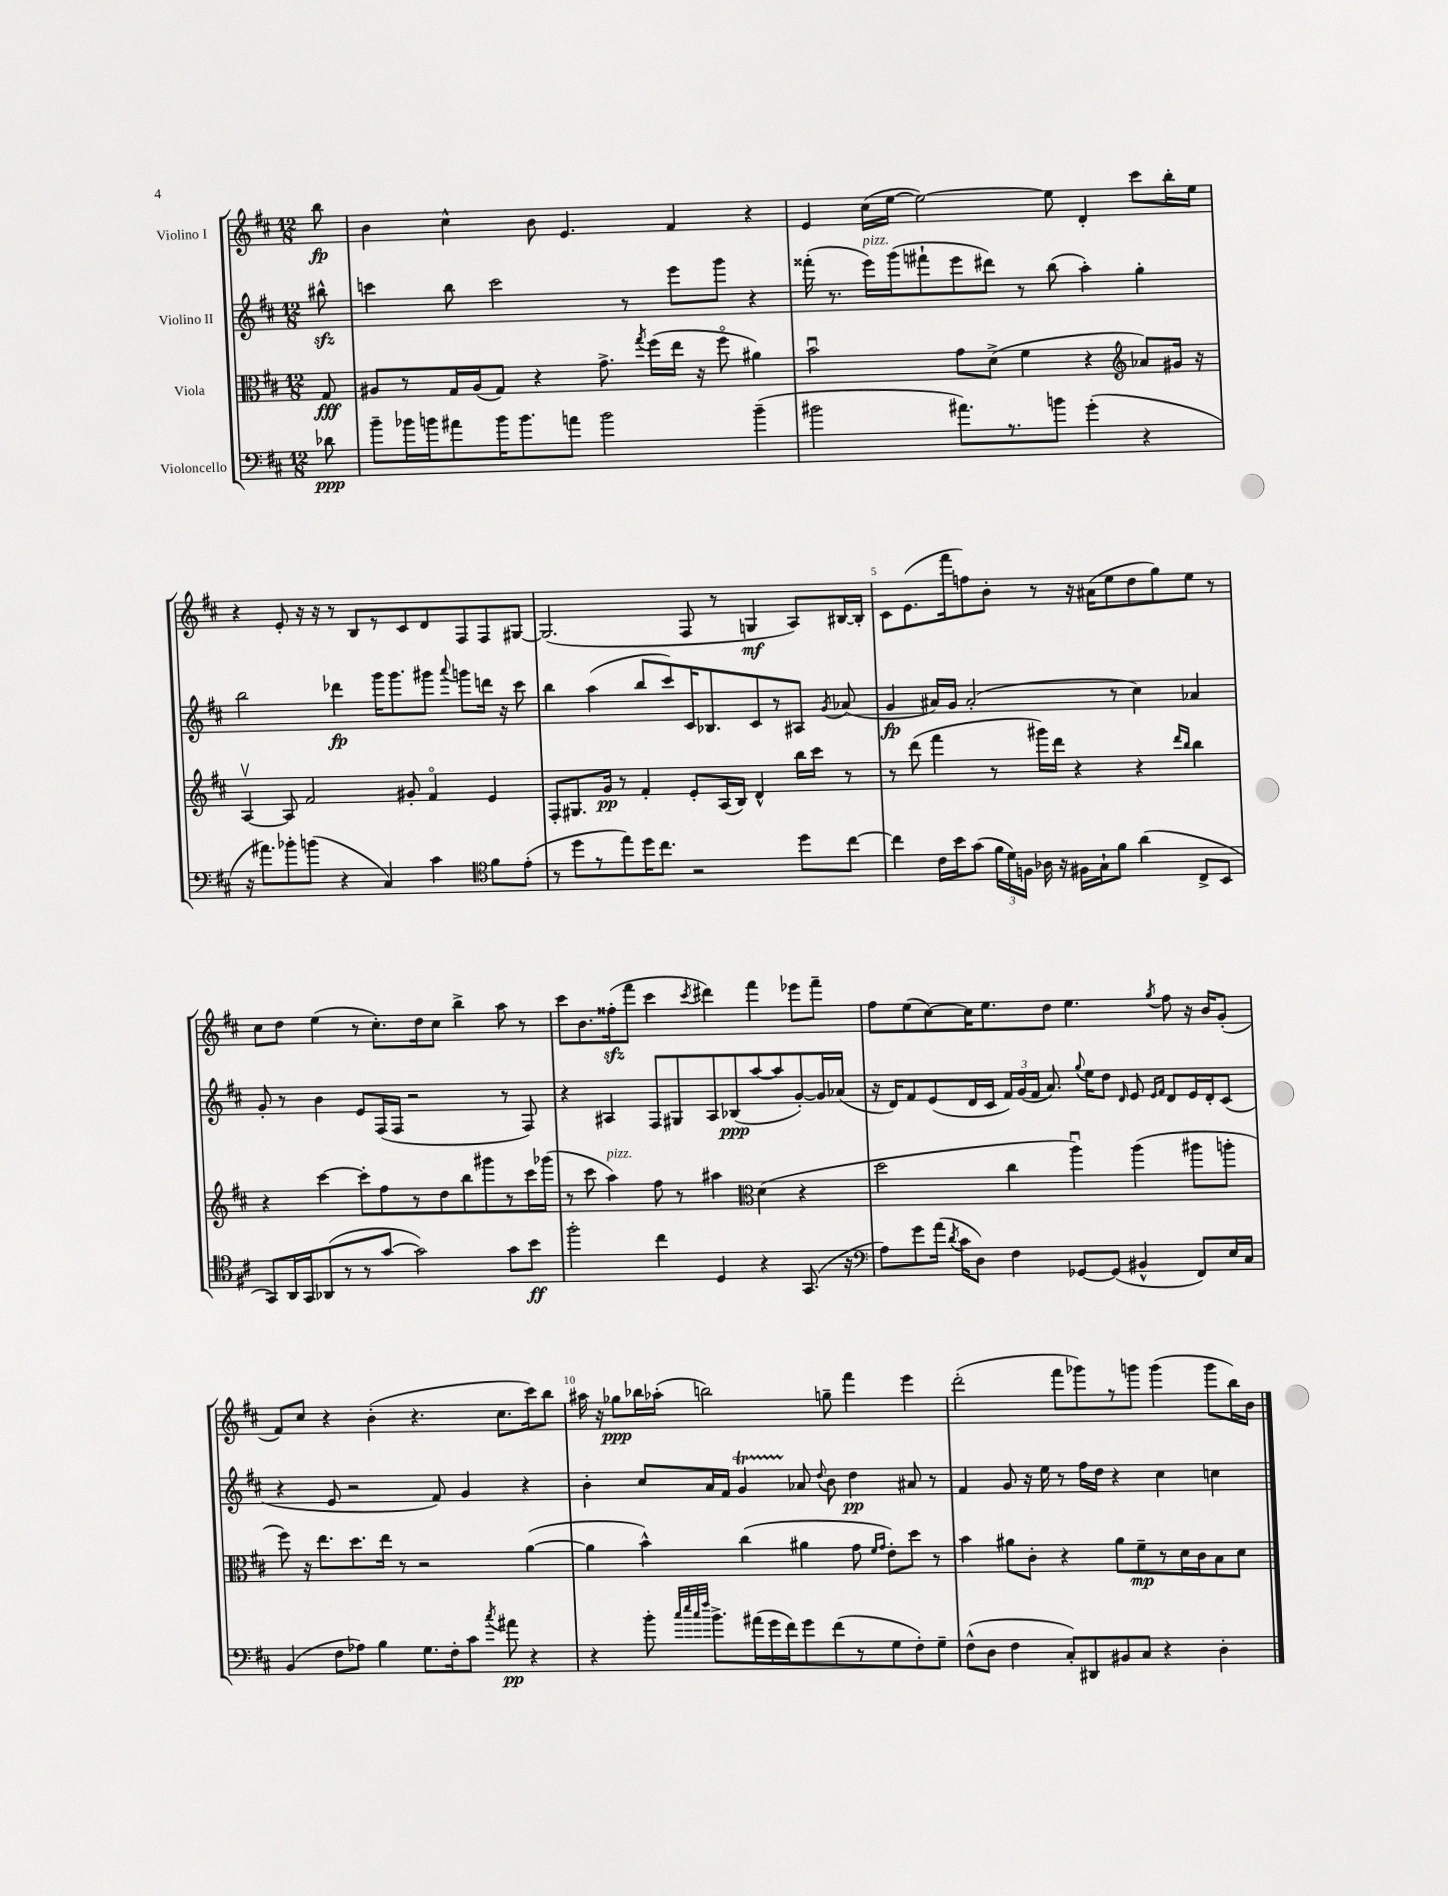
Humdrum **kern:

**kern	**kern	**kern	**kern
*staff4	*staff3	*staff2	*staff1
*clefF4	*clefC3	*clefG2	*clefG2
*k[f#c#]	*k[f#c#]	*k[f#c#]	*k[f#c#]
*M12/8	*M12/8	*M12/8	*M12/8
8d-	8G	8bb#^^	8bb
=	=	=	=
8b~	8A#	4ccc	4b
16b-	8r	.	.
16b	.	.	.
8a#	16G	8bb	4cc#^^
.	(16A#	.	.
16b	8G)	2ccc	.
8.b	.	.	.
.	4r	.	8b
8a	.	.	4.e
2b	8.g^	.	.
.	.	8r	.
.	8qgg	.	.
.	(16ff#	.	.
.	16ee	8eee	4f#
.	16r	.	.
.	8ff#o	8ggg	.
(4b~	4a#)	4r	4r
=	=	=	=
2b#	2bu	(16fff##'	4e
.	.	8.r	.
.	.	16eee)	(16cc#
.	.	(16ggg	[16ee
.	.	8fff#`	2ee_)
8.a#)	8g	8eee	.
.	(8d^	8ddd#)	.
8.r	.	.	.
.	4f#	8r	.
8b	.	(8bb	8ee]
(4g'	4r	4aa')	4d'
*	*clefG2	*	*
4r	8a-)	4gg'	8ccc#
.	16g#	.	16bb'
.	16r	.	16ee
=	=	=	=
16r	[4Av	2bb	4r
8.a#)	.	.	.
8b-'	8A]	.	8e'
(8b	2f#	.	16r
.	.	.	16r
4r	.	4ddd-	8r
.	.	.	8B
4C#)	.	16ggg	8r
.	.	8.ggg	.
.	8g#'	.	8c#
4c#	4f#o	8ggg#	8d
.	.	8qqaaa	.
.	.	8ggg	8F#
*clefC4	*	*	*
8f#	4e	16ddd	8F#
.	.	16r	.
(8e'	.	8ccc#	[8G#
=	=	=	=
8r	8F#'	4bb	(2.G#]
8dd	8.G#	.	.
8r	.	(4aa	.
.	16g	.	.
8ee)	8r	.	.
16dd	4f#'	8bb	.
8.cc#	.	.	.
.	.	8ccc#)	.
2r	8e'	16c#	8F#
.	.	8.B-	.
.	(16A	.	8r
.	16B)	.	.
.	4d^^	8c#	4G
.	.	8r	.
8dd	16bb	8A#	8A)
.	16ccc#	.	.
.	.	8qg	.
[8cc#	8r	(8a-	[16B#
.	.	.	16B#']
=	=	=	=
4cc#]	8r	4g	8c#
.	(8ddd	.	(8.e
16c#	4fff#	16a#)	.
16b	.	16g	16fff#
(8g	.	(2a#'	8ff)
24f#	8r	.	8b'
24d)	.	.	.
24F	.	.	.
16A-	16ggg#)	.	8r
16r	16ddd	.	.
16F#	4r	.	16r
16G`	.	.	(16a#
8f#	.	8r	8ee
(4a	4r	4cc#)	8dd
.	.	.	8gg)
.	16qqddd	.	.
.	16qqbb	.	.
8C#^	4bb	4a-	8ee
8BB	.	.	8r
=	=	=	=
8GG)	4r	8g'	8cc#
16AA	.	8r	8dd
16GG	.	.	.
(8AA-	[4ccc#	4b	(4ee
8r	.	.	.
8r	8ccc#']	8e	8r
[8g	8ff#	(16F#	8.cc#')
.	.	16F#	.
2g])	8r	2r	.
.	.	.	16dd
.	8dd	.	8cc#
.	8bb	.	4bb^
.	8ggg#	.	.
8g	8r	8r	8aa
8b	16ccc#	8F#)	8r
.	(16ggg-	.	.
=	=	=	=
2ff#'	8r	4r	8ccc#
.	8ccc#	.	8.b
.	4aa)	4A#	.
.	.	.	(16ff##'
.	.	.	8fff#
4cc#	8ff#	8F#	4ccc#
.	8r	8G#	.
.	.	.	8qccc#
4D	4aa#	8A#	4ddd#)
.	.	(8B-	.
*	*clefC3	*	*
4r	(4d	[8aa	4fff#
.	.	8aa]	.
(8.GG	4r	[8g')	8eee-
.	.	16g]	8fff#~
16r	.	(16a-	.
=	=	=	=
*clefF4	*	*	*
8A)	2dd	16r	8ff#
.	.	16d)	.
8g	.	8f#	(8ee
(16a	.	(8e	[8cc#)
8qd	.	.	.
16c#	.	.	.
8D)	.	16d	16cc#]
.	.	16c#	8.ee
4F#	4cc#	24f#)	.
.	.	(24g	.
.	.	24f#	.
.	.	8.a)	8dd
[8GG-	4aau)	.	4.ee
.	.	8qqgg	.
.	.	16ee	.
(8GG-]	.	8dd	.
.	.	16qqd	.
4BB#^^	(4aa	8e	.
.	.	16qqe	.
.	.	16qqf#	8qgg
.	.	8d	8ff#
8FF#)	8aa#	16e	16r
.	.	16d'	16b
16E	8aa'	(8c#	(8g'
16C#	.	.	.
=	=	=	=
(4BB	8ff#)	4r	8f#)
.	16r	.	8cc#
.	8.ee	.	.
8F#	.	8e	4r
8A-)	8.dd	2r	.
4B	.	.	(4b'
.	16ee	.	.
.	8r	.	.
8.G	2r	.	4.r
.	.	8f#)	.
16F#'	.	.	.
8c#	.	4g	.
8qcc#	.	.	.
8a#	.	.	8.cc#
4r	([4a	4r	.
.	.	.	16ccc#)
.	.	.	8bb
=	=	=	=
4r	4a]	4b'	16aa#
.	.	.	16r
.	.	.	8gg-
8b'	4b^^)	8cc#	16bb-
.	.	.	(16aa-'
32qqcc#	.	.	.
32qqee	.	.	.
32qqcc#	.	.	.
32qqff#	.	.	.
8.b^	.	16a	2bb)
.	.	16f#	.
.	(4cc#	4g	.
(16a#	.	.	.
16g	.	.	.
16f#)	.	.	.
8g	4a#	8a-	.
.	.	8qqdd	.
(8f#	.	8b	8gg~
8r	8g	4dd	4fff#
.	16qqf#	.	.
.	16qqg	.	.
8G	8e')	.	.
8F#')	8dd	8a#	4eee
8G~	8r	8r	.
=	=	=	=
(8F#^^	4b	4f#	(2ddd'
8D	.	.	.
4F#	8a#	8g	.
.	8c#'	16r	.
.	.	16ee	.
8C#')	4r	8r	8fff#
8DD#	.	16ff#	8ggg-)
.	.	16dd	.
8BB#	8a#	4r	8r
8C#	8f#~	.	8ggg
4r	8r	4cc#	(4ggg
.	16d	.	.
.	16c#	.	.
4D'	8B	4cc	8ggg
.	8d	.	16bb)
.	.	.	16b
==	==	==	==
*-	*-	*-	*-
